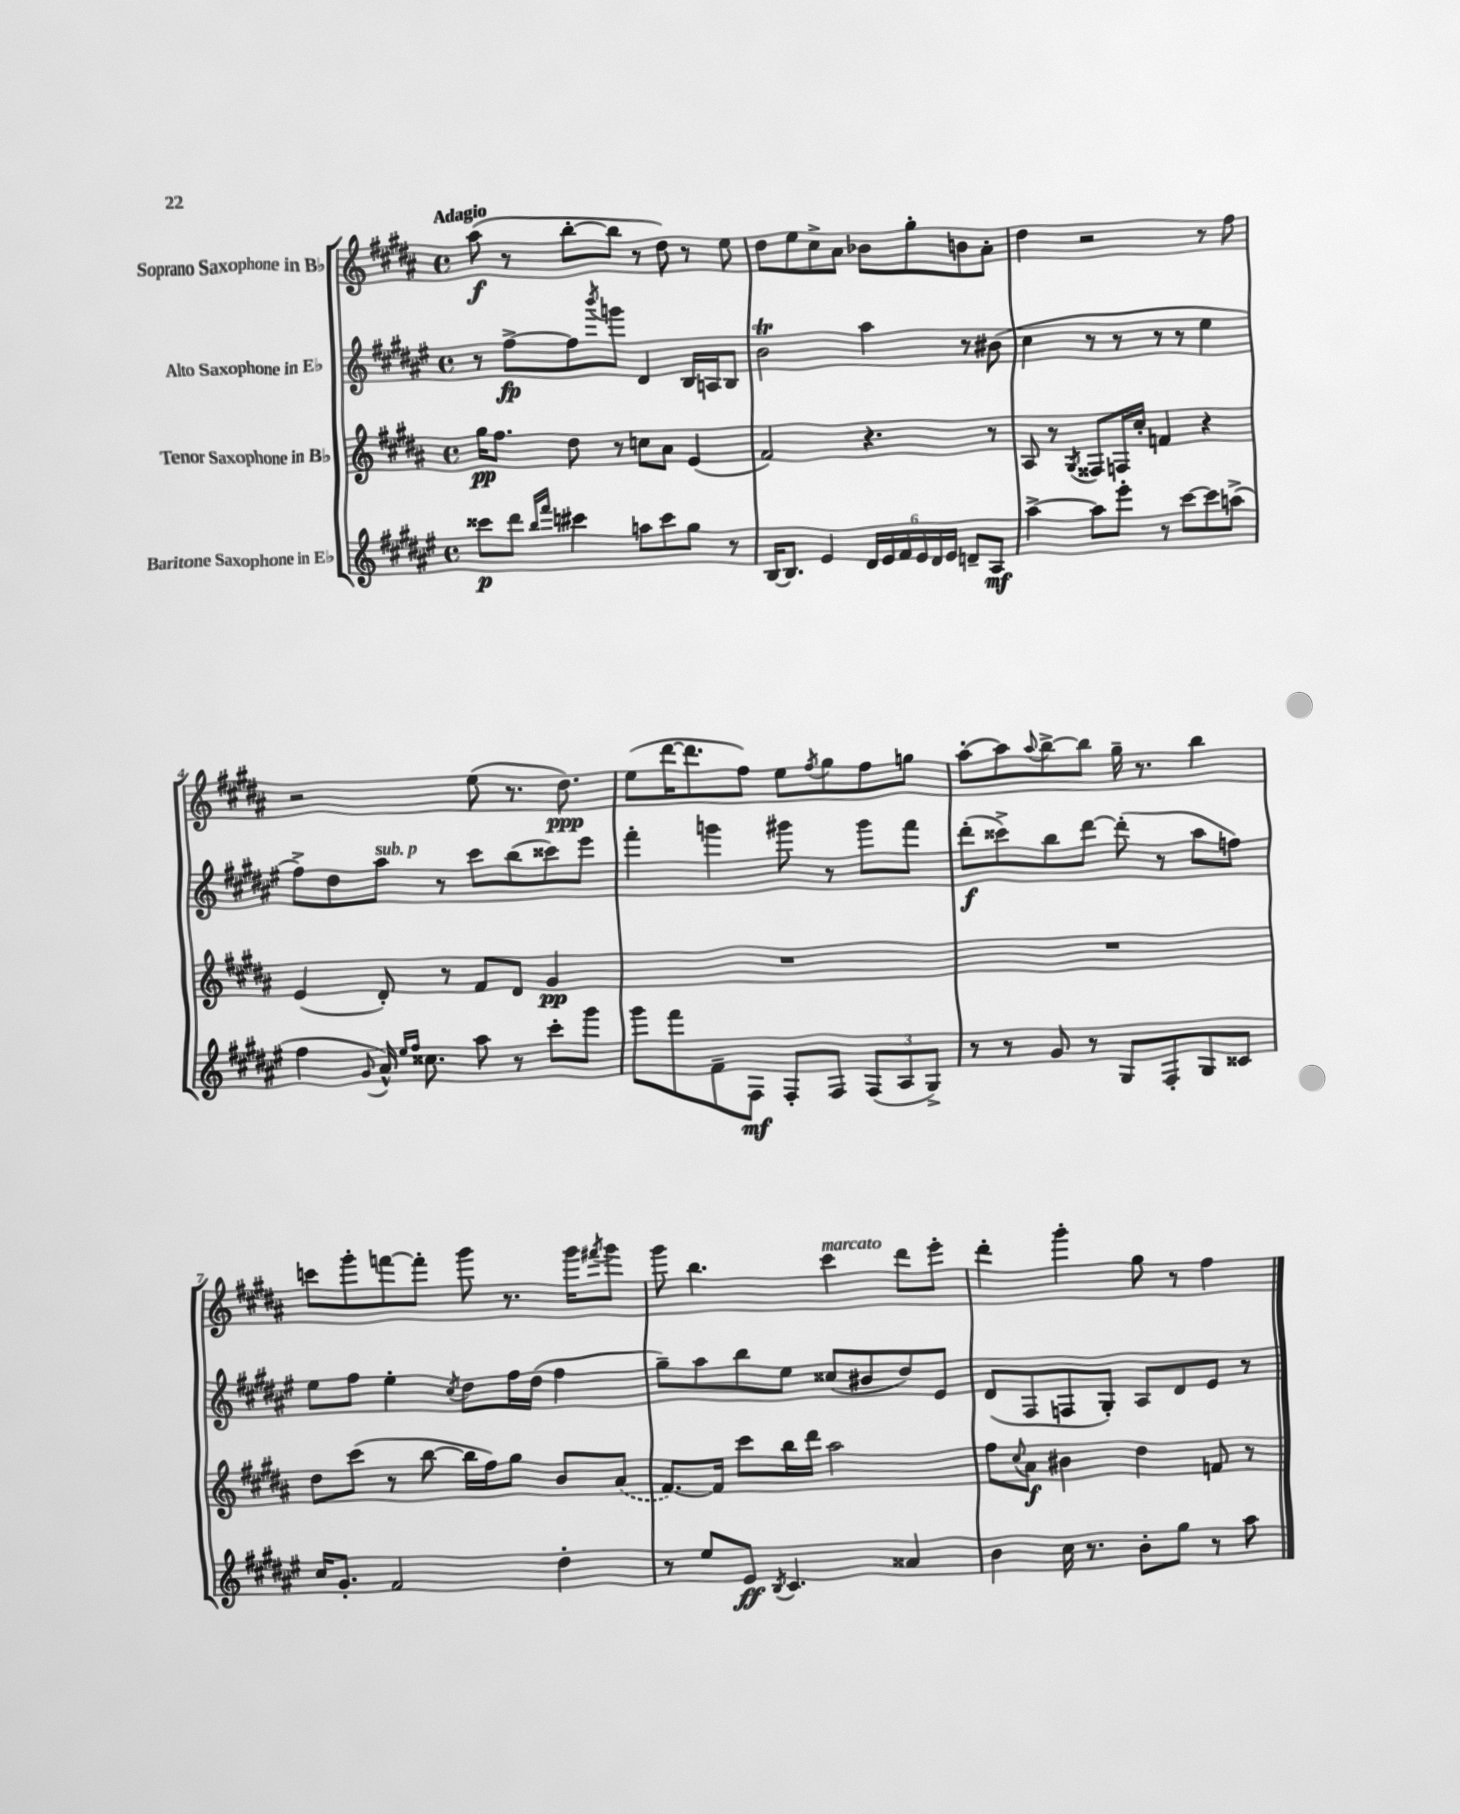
<<
\new StaffGroup <<
\new Staff = "s0" \with { instrumentName = "Soprano Saxophone in Bb" } {
    \clef treble \key b \major \defaultTimeSignature \time 4/4 \tempo "Adagio"
    ais''8\f( r8 b''8~-. b''8 r8 dis''8) r8 e''8 |
    dis''8 e''8 cis''8-> ais'8 bes'8 gis''8-. b'8 ais'8-. |
    dis''4 r2 r8 fis''8 |
    r2 e''8( r8. dis''8.\ppp) |
    e''8( dis'''16~ dis'''8. fis''8) e''8 \acciaccatura { fis''8 } gis''8 fis''8 g''8 |
    ais''8~-. ais''8 \appoggiatura { ais''8 } b''8~-> b''8 gis''16-- r8. b''4 |
    c'''8 gis'''8-. f'''8~ f'''8-. gis'''8 r8. gis'''16 \acciaccatura { fis'''8 } gis'''8 |
    gis'''8 b''4. cis'''4^\markup { \italic "marcato" } dis'''8 e'''8-. |
    dis'''4-. gis'''4-. gis''8 r8 fis''4 \bar "|." |
}
\new Staff = "s1" \with { instrumentName = "Alto Saxophone in Eb" } {
    \clef treble \key fis \major \defaultTimeSignature \time 4/4
    r8 fis''8~->\fp fis''8 \acciaccatura { b'''8 } g'''8 dis'4 b16 a16 b8 |
    b'2\trill ais''4 r8 bis'8( |
    cis''4 r8 r8 r8 r8 eis''4 |
    fis''8->) dis''8 ais''8^\markup { \italic "sub. p" } r8 cis'''8 b''8( cisis'''8) eis'''8 |
    fis'''4-. g'''4 gis'''8 r8 gis'''8 fis'''8 |
    dis'''8-.\f( cisis'''8->) b''8 dis'''8~ dis'''8-.( r8 ais''8 f''8) |
    eis''8 fis''8 eis''4-. \acciaccatura { cis''8 } dis''8 fis''16 dis''16( fis''4 |
    gis''8--) ais''8 b''8 eis''8 cisis''8( bis'8 dis''8) eis'8 |
    dis'8( fis8 f8 gis8-.) ais8 dis'8 eis'8 r8 \bar "|." |
}
\new Staff = "s2" \with { instrumentName = "Tenor Saxophone in Bb" } {
    \clef treble \key b \major \defaultTimeSignature \time 4/4
    gis''16\pp fis''8. dis''8 r8 c''8 ais'8 e'4( |
    fis'2) r4. r8 |
    ais8 r8 \acciaccatura { gis8 } fisis8 f16 cis''16-. f'4 r4 |
    e'4( dis'8-.) r8 fis'8 dis'8 gis'4\pp |
    R1 |
    R1 |
    dis''8 cis'''8( r8 b''8~ b''16 fis''16) gis''8 b'8 \once \slurDashed ais'8( |
    fis'8.~) fis'16 cis'''8 b''16 dis'''16 ais''2 |
    fis''8 \appoggiatura { cis''8 } ais'8\f bis'4 dis''4 f'8 r8 \bar "|." |
}
\new Staff = "s3" \with { instrumentName = "Baritone Saxophone in Eb" } {
    \clef treble \key fis \major \defaultTimeSignature \time 4/4
    cisis'''8\p dis'''8 \grace { b''16 fis'''16 } cis'''4 a''8 cis'''8 gis''8 r8 |
    b16~ b8. eis'4 \tuplet 6/4 { dis'16 eis'16 fis'16 eis'16 dis'16 eis'16 } d'8-- ais8\mf |
    ais''4~-> ais''8 eis'''8-. r8 cis'''8~ cis'''8 a''8->( |
    fis''4 \appoggiatura { gis'8 } ais'16-^) \grace { eis''16 fis''16 } cisis''8. ais''8 r8 cis'''8-. gis'''8 |
    gis'''8 fis'''8 fis'8-- fis8\mf fis8-. fis8 \tuplet 3/2 { fis8( ais8 gis8->) } |
    r8 r8 gis'8 r8 gis8 fis8-. gis8 cisis'8 |
    cis''16 gis'8.-. fis'2 dis''4-. |
    r8 eis''8 eis'8\ff \acciaccatura { b8 } cis'4. aisis'4 |
    b'4 cis''16 r8. b'8-. gis''8 r8 ais''8 \bar "|." |
}
>>
>>
